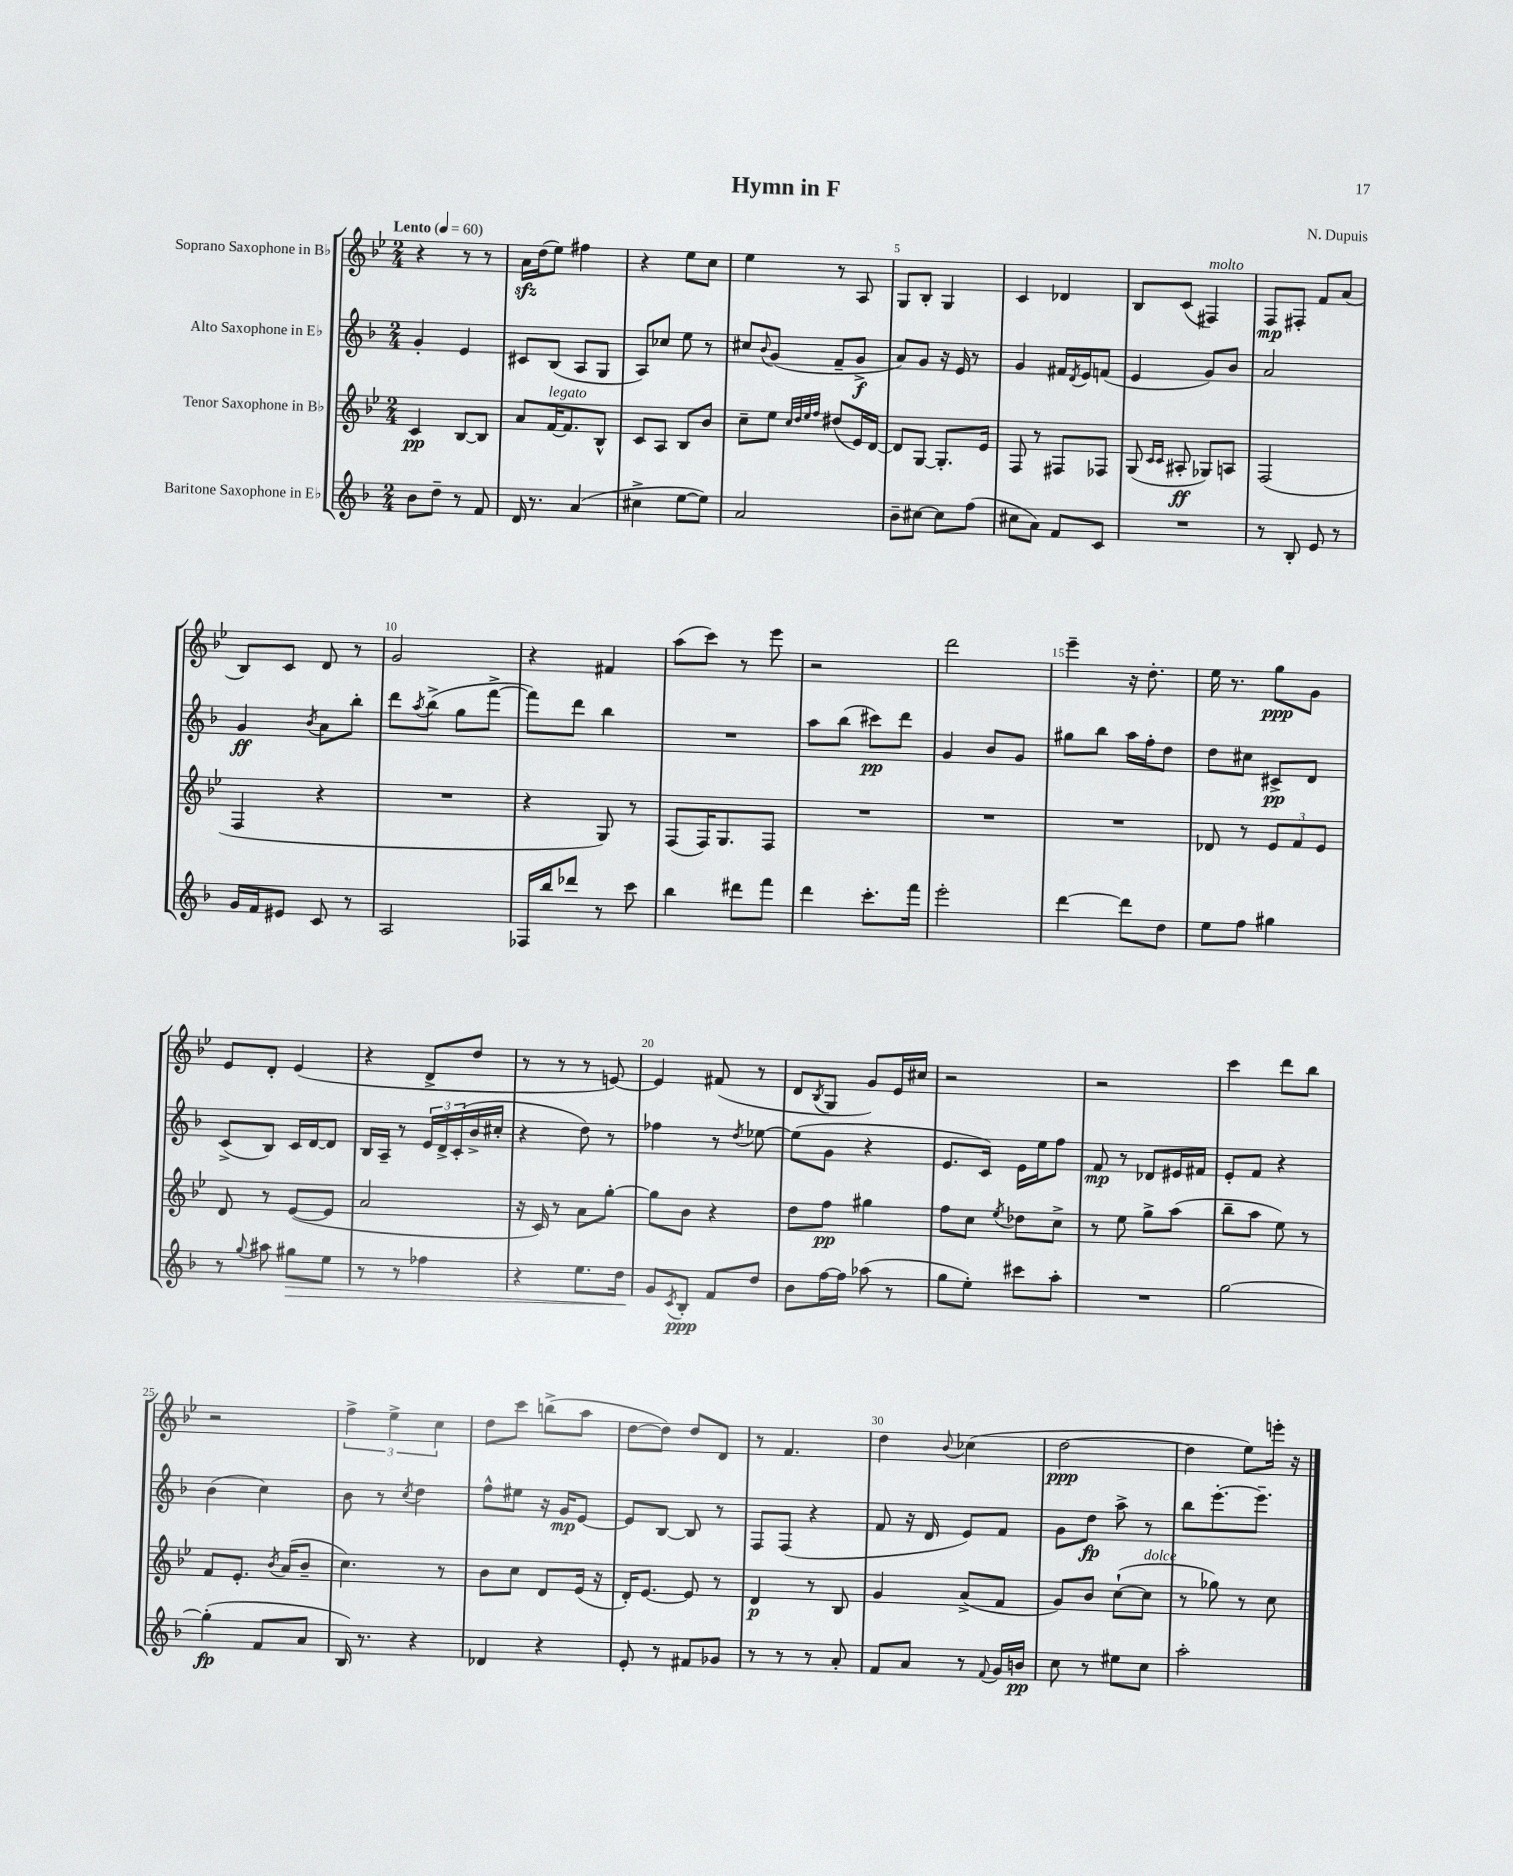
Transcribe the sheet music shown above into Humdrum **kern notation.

**kern	**dynam	**kern	**dynam	**kern	**dynam	**kern	**dynam
*part4	*part4	*part3	*part3	*part2	*part2	*part1	*part1
*staff4	*staff4	*staff3	*staff3	*staff2	*staff2	*staff1	*staff1
*I"Baritone Saxophone in E♭	*	*I"Tenor Saxophone in B♭	*	*I"Alto Saxophone in E♭	*	*I"Soprano Saxophone in B♭	*
*clefG2	*	*clefG2	*	*clefG2	*	*clefG2	*
*k[b-]	*	*k[b-e-]	*	*k[b-]	*	*k[b-e-]	*
*M2/4	*	*M2/4	*	*M2/4	*	*M2/4	*
*MM60	*	*MM60	*	*MM60	*	*MM60	*
=1	=1	=1	=1	=1	=1	=1	=1
!	!	!	!	!	!	!LO:TX:a:B:t=Lento	!
8b-\L	.	4c/	pp	4g'/	.	4r	.
8dd~\J	.	.	.	.	.	.	.
8r	.	[8B-/L	.	4e/	.	8r	.
8f/	.	8B-/J]	.	.	.	8r	.
=2	=2	=2	=2	=2	=2	=2	=2
16d/	.	8a/L	.	8c#X/L	.	16azz\LL	.
8.r	.	.	.	.	.	(16dd\J	.
!	!	!LO:TX:a:i:t=legato	!	!	!	!	!
.	.	[16f/K	.	(8B-/J	.	8ee-\J)	.
.	.	8.f/]	.	.	.	.	.
(4a/	.	.	.	8A/L	.	4ff#X\	.
.	.	8B-^^/J	.	8G/J	.	.	.
=3	=3	=3	=3	=3	=3	=3	=3
4cc#X^\	.	8c/L	.	8A/L)	.	4r	.
.	.	8A/J	.	8cc-X/J	.	.	.
[8ee\L	.	8B-/L	.	8ee\	.	8ee-\L	.
8ee\J])	.	8b-/J	.	8r	.	8cc\J	.
=4	=4	=4	=4	=4	=4	=4	=4
2a/	.	8cc~\L	.	8cc#X/L	.	4ee-\	.
.	.	.	.	8qqb-/	.	.	.
.	.	8ee-\J	.	(8g/J	.	.	.
.	.	32qqcc/LLL	.	.	.	.	.
.	.	32qqdd/	.	.	.	.	.
.	.	32qqee-/	.	.	.	.	.
.	.	32qqff/JJJ	.	.	.	.	.
.	.	(8dd#X/L	.	8f~/L	.	8r	.
.	.	16e-/L)	.	8g^/J	f	8A/	.
.	.	[16d/JJ	.	.	.	.	.
=5	=5	=5	=5	=5	=5	=5	=5
8b-~\L	.	8d/L]	.	8a/L)	.	8G/L	.
[8cc#X\J	.	[8G/J	.	8g/J	.	8B-'/J	.
8cc#\L]	.	8.G'/L]	.	16r	.	4G/	.
.	.	.	.	16e/	.	.	.
(8ff\J	.	.	.	8r	.	.	.
.	.	16e-/Jk	.	.	.	.	.
=6	=6	=6	=6	=6	=6	=6	=6
8cc#X\L	.	8F/	.	4g/	.	4c/	.
8a\J)	.	8r	.	.	.	.	.
8f/L	.	8F#X/L	.	16f#X/LL	.	4d-X/	.
.	.	.	.	8qd/	.	.	.
.	.	.	.	16e/J	.	.	.
8c/J	.	8F-X/J	.	(8fn/J	.	.	.
=7	=7	=7	=7	=7	=7	=7	=7
2r	.	(8G/	.	4e/	.	8B-/L	.
.	.	16qqc/LL	.	.	.	.	.
.	.	16qqc/JJ	.	.	.	.	.
.	.	8A#X'/	ff	.	.	(8c/J	.
!	!	!	!	!	!	!LO:TX:a:i:t=molto	!
.	.	8G-X/L)	.	8g/L)	.	4F#X/)	.
.	.	8An/J	.	8b-/J	.	.	.
=8	=8	=8	=8	=8	=8	=8	=8
8r	.	(2F/	.	2a/	.	8F/L	mp
8B-'/	.	.	.	.	.	8F#X'/J	.
8e/	.	.	.	.	.	8f/L	.
8r	.	.	.	.	.	(8a/J	.
!!LO:LB:g=z
=9	=9	=9	=9	=9	=9	=9	=9
16g/LL	.	4F/	.	4g/	ff	8B-/L)	.
16f/J	.	.	.	.	.	.	.
8e#X/J	.	.	.	.	.	8c/J	.
.	.	.	.	8qb-/	.	.	.
8c/	.	4r	.	8a\L	.	8d/	.
8r	.	.	.	8bb-'\J	.	8r	.
=10	=10	=10	=10	=10	=10	=10	=10
2A/	.	2r	.	8ddd\L	.	2g/	.
.	.	.	.	8qaa/	.	.	.
.	.	.	.	(8bb-^\J	.	.	.
.	.	.	.	8gg\L	.	.	.
.	.	.	.	[8fff^\J	.	.	.
=11	=11	=11	=11	=11	=11	=11	=11
16F-X/LL	.	4r	.	8fff\L])	.	4r	.
16bb-/J	.	.	.	.	.	.	.
8ddd-X/J	.	.	.	8ddd\J	.	.	.
8r	.	8G/)	.	4bb-\	.	4f#X/	.
8ccc\	.	8r	.	.	.	.	.
=12	=12	=12	=12	=12	=12	=12	=12
4bb-\	.	(8F/L	.	2r	.	(8aa\L	.
.	.	16F/K)	.	.	.	8ccc\J)	.
.	.	8.G/	.	.	.	.	.
8ddd#X\L	.	.	.	.	.	8r	.
8fff\J	.	8F/J	.	.	.	8eee-\	.
=13	=13	=13	=13	=13	=13	=13	=13
4ddd\	.	2r	.	8aa\L	.	2r	.
.	.	.	.	(8bb-\J	.	.	.
8.ccc'\L	.	.	.	8ccc#X\L)	pp	.	.
.	.	.	.	8ddd\J	.	.	.
16fff\Jk	.	.	.	.	.	.	.
=14	=14	=14	=14	=14	=14	=14	=14
2eee'\	.	2r	.	4g/	.	2ddd\	.
.	.	.	.	8b-/L	.	.	.
.	.	.	.	8g/J	.	.	.
=15	=15	=15	=15	=15	=15	=15	=15
[4ddd\	.	2r	.	8gg#X\L	.	4eee-~\	.
.	.	.	.	8bb-\J	.	.	.
8ddd\L]	.	.	.	16aa\LL	.	16r	.
.	.	.	.	16ff'\J	.	8.dd'\	.
8dd\J	.	.	.	8dd\J	.	.	.
=16	=16	=16	=16	=16	=16	=16	=16
8ee\L	.	8d-X/	.	8dd\L	.	16ee-\	.
.	.	.	.	.	.	8.r	.
8ff\J	.	8r	.	8cc#X\J	.	.	.
4gg#X\	.	12e-/L	.	8c#X^/L	pp	8gg\L	ppp
.	.	12f/	.	.	.	.	.
.	.	.	.	8d/J	.	8g\J	.
.	.	12e-/J	.	.	.	.	.
!!LO:LB:g=z
=17	=17	=17	=17	=17	=17	=17	=17
8r	.	8d/	.	(8c^/L	.	8e-/L	.
8qqgg/	.	.	.	.	.	.	.
8aa#X\	.	8r	.	8B-/J)	.	8d'/J	.
!	!LO:HP:b	!	!	!	!	!	!
8gg#X\L	>	([8e-/L	.	16c/LL	.	(4e-/	.
.	.	.	.	[16d/J	.	.	.
8ee\J	.	8e-/J]	.	8d/J]	.	.	.
=18	=18	=18	=18	=18	=18	=18	=18
8r	.	2a/	.	16B-/LL	.	4r	.
.	.	.	.	16A~/JJ	.	.	.
8r	.	.	.	8r	.	.	.
4ff-X\	.	.	.	24e/LL	.	8d^/L	.
.	.	.	.	24d^/	.	.	.
.	.	.	.	(24c'/	.	.	.
.	.	.	.	16b-^/	.	8dd/J	.
.	.	.	.	16cc#X'/JJ	.	.	.
=19	=19	=19	=19	=19	=19	=19	=19
4r	.	16r	.	4r	.	8r	.
.	.	16c/)	.	.	.	.	.
.	.	8r	.	.	.	8r	.
8.ee\L	.	8a\L	.	8dd\)	.	8r	.
.	.	[8gg'\J	.	8r	.	[8en/)	.
16dd\Jk	.	.	.	.	.	.	.
=20	=20	=20	=20	=20	=20	=20	=20
8g/L	.	8gg\L]	.	4ff-X\	.	4e/]	.
8qc/	.	.	.	.	.	.	.
8B-'/J	] ppp	8b-\J	.	.	.	.	.
8f/L	.	4r	.	8r	.	(8f#X/	.
.	.	.	.	8qdd/	.	.	.
8dd/J	.	.	.	[8ee-X\	.	8r	.
=21	=21	=21	=21	=21	=21	=21	=21
8b-\L	.	8dd\L	.	(8ee-\L]	.	8d/L	.
.	.	.	.	.	.	8qB-/	.
[16ff\L	.	8ff\J	pp	8g\J	.	8G/J	.
16ff\JJ]	.	.	.	.	.	.	.
(8aa-X\	.	4gg#X\	.	4r	.	8g/L)	.
8r	.	.	.	.	.	16e-/L	.
.	.	.	.	.	.	16cc#X/JJ	.
=22	=22	=22	=22	=22	=22	=22	=22
8gg\L	.	8ff\L	.	8.e/L	.	2r	.
8ee'\J)	.	8cc\J	.	.	.	.	.
.	.	.	.	16c/Jk)	.	.	.
.	.	8qee-/	.	.	.	.	.
8ccc#X\L	.	8dd-X\L	.	16e\LL	.	.	.
.	.	.	.	16ee\J	.	.	.
8aa'\J	.	8cc^\J	.	8ff\J	.	.	.
=23	=23	=23	=23	=23	=23	=23	=23
2r	.	8r	.	8f/	mp	2r	.
.	.	8ee-\	.	8r	.	.	.
.	.	8gg^\L	.	8d-X/L	.	.	.
.	.	(8aa\J	.	16e#X/L	.	.	.
.	.	.	.	16f#X/JJ	.	.	.
=24	=24	=24	=24	=24	=24	=24	=24
[2gg\	.	8bb-~\L	.	8e'/L	.	4ccc\	.
.	.	8aa\J	.	8f/J	.	.	.
.	.	8ee-\)	.	4r	.	8ddd\L	.
.	.	8r	.	.	.	8bb-\J	.
!!LO:LB:g=z
=25	=25	=25	=25	=25	=25	=25	=25
(4gg'\]	fp	8f/L	.	(4b-\	.	2r	.
.	.	8.e-'/J	.	.	.	.	.
8f/L	.	.	.	4cc\)	.	.	.
.	.	8qb-/	.	.	.	.	.
.	.	(16a/KL	.	.	.	.	.
8a/J	.	8b-~/J	.	.	.	.	.
=26	=26	=26	=26	=26	=26	=26	=26
16B-/)	.	4.cc\)	.	8b-\	.	6ff^\	.
8.r	.	.	.	.	.	.	.
.	.	.	.	8r	.	.	.
.	.	.	.	.	.	6ee-^\	.
.	.	.	.	8qcc/	.	.	.
4r	.	.	.	4dd\	.	.	.
.	.	.	.	.	.	6cc\	.
.	.	8r	.	.	.	.	.
=27	=27	=27	=27	=27	=27	=27	=27
4d-X/	.	8b-\L	.	8ff^^\L	.	8dd\L	.
.	.	8cc\J	.	8ee#X\J	.	8ccc\J	.
4r	.	8d/L	.	16r	.	(8bbn^\L	.
.	.	.	.	16g/KL	mp	.	.
.	.	(16e-/Jk	.	[8e/J	.	8aa\J	.
.	.	16r	.	.	.	.	.
=28	=28	=28	=28	=28	=28	=28	=28
8e'/	.	16d'/KL)	.	8e/L]	.	[8dd\L	.
.	.	[8.e-/J	.	.	.	.	.
8r	.	.	.	[8B-/J	.	8dd\J])	.
8f#X/L	.	8e-/]	.	8B-/]	.	8dd/L	.
8g-X/J	.	8r	.	8r	.	8d/J	.
=29	=29	=29	=29	=29	=29	=29	=29
8r	.	4d/	p	8F/L	.	8r	.
8r	.	.	.	(8F/J	.	4.f/	.
8r	.	8r	.	4r	.	.	.
8a'/	.	8B-/	.	.	.	.	.
=30	=30	=30	=30	=30	=30	=30	=30
8f/L	.	4g/	.	8f/	.	4dd\	.
8a/J	.	.	.	16r	.	.	.
.	.	.	.	16d/	.	.	.
.	.	.	.	.	.	8qqb-/	.
8r	.	(8a^/L	.	8e/L)	.	(4cc-X\	.
8qqf/	.	.	.	.	.	.	.
16g/LL	.	8f/J	.	8f/J	.	.	.
16bn/JJ	pp	.	.	.	.	.	.
=31	=31	=31	=31	=31	=31	=31	=31
8cc\	.	8g/L)	.	8g\L	.	[2dd\	ppp
8r	.	8b-/J	.	8dd\J	fp	.	.
8ee#X\L	.	([8cc`\L	.	8aa^\	.	.	.
!	!	!LO:TX:a:i:t=dolce	!	!	!	!	!
8cc\J	.	8cc\J]	.	8r	.	.	.
=32	=32	=32	=32	=32	=32	=32	=32
2aa'\	.	8r	.	8bb-\L	.	4dd\]	.
.	.	8gg-X\)	.	[8.eee'\	.	.	.
.	.	8r	.	.	.	8ee-\L)	.
.	.	.	.	8.eee~\J]	.	.	.
.	.	8cc\	.	.	.	16eeen'\Jk	.
.	.	.	.	.	.	16r	.
==	==	==	==	==	==	==	==
*-	*-	*-	*-	*-	*-	*-	*-
